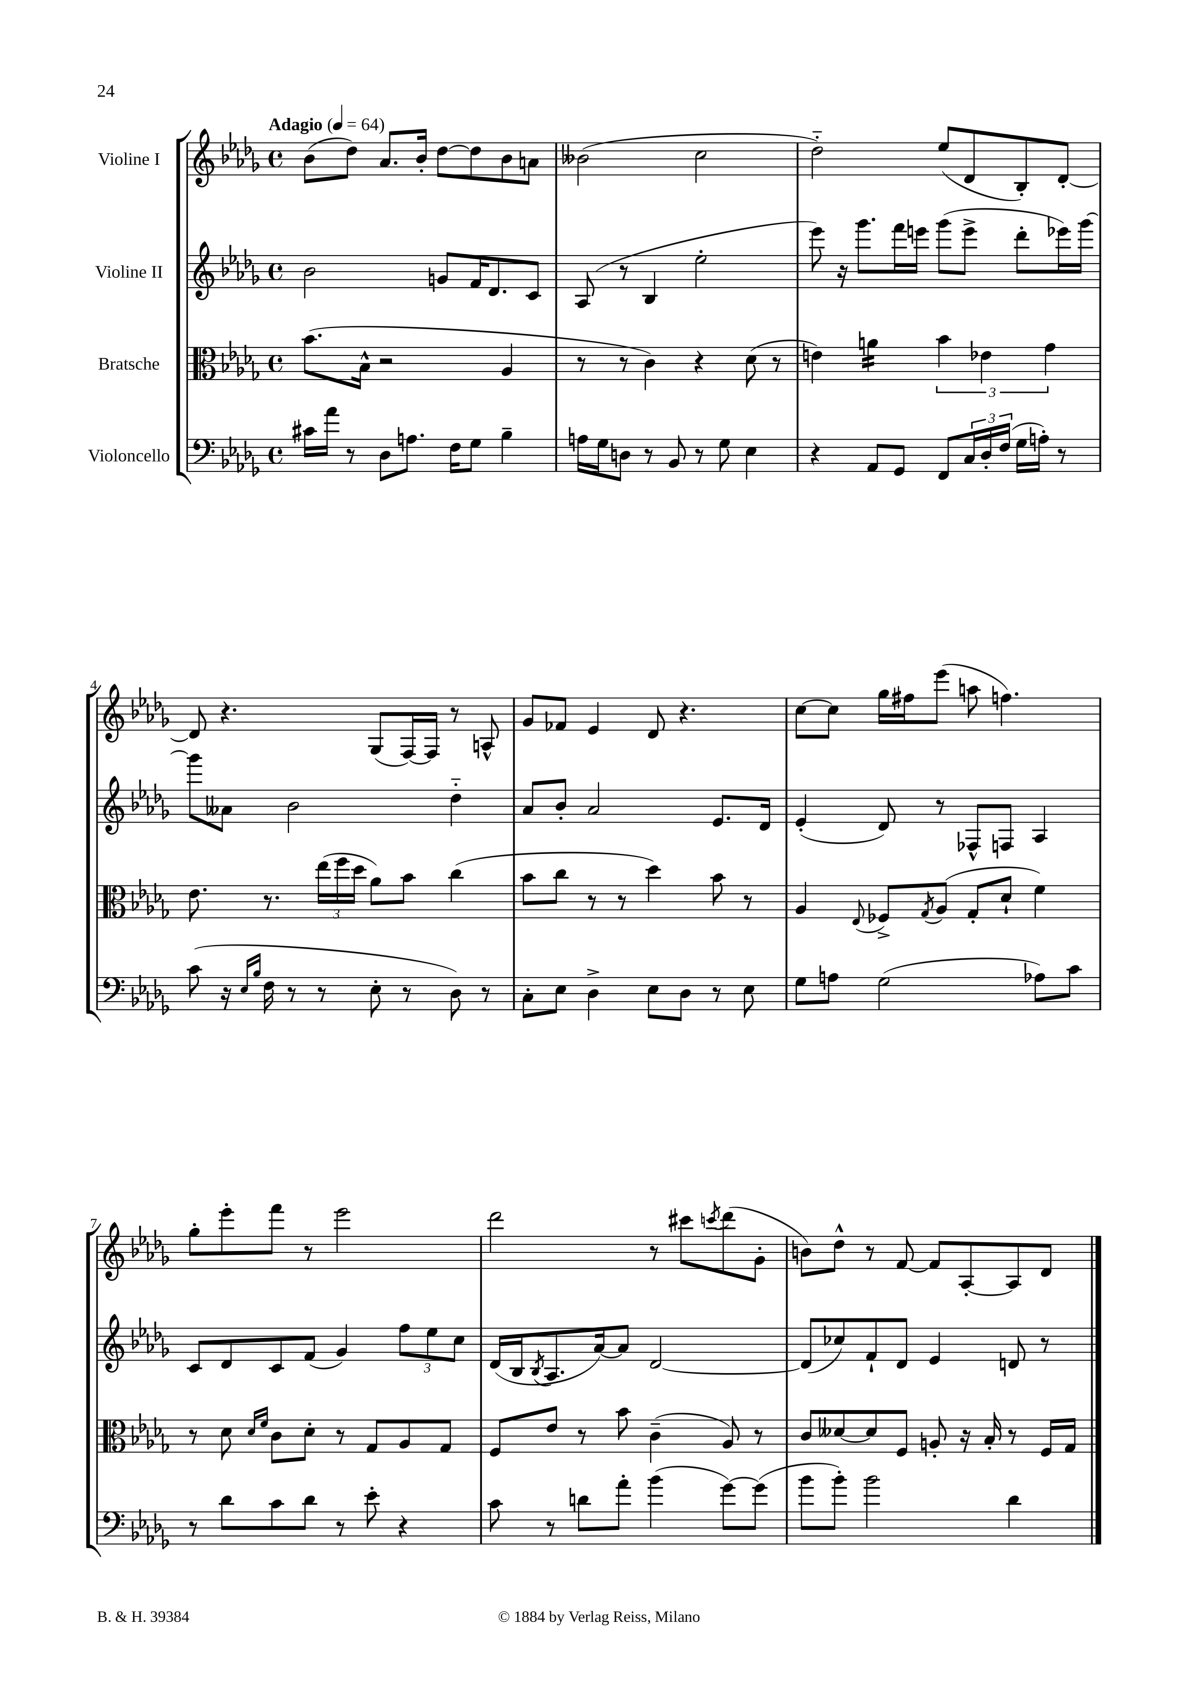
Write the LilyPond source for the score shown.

<<
\new StaffGroup <<
\new Staff = "s0" \with { instrumentName = "Violine I" } {
    \clef treble \key des \major \defaultTimeSignature \time 4/4 \tempo "Adagio" 4 = 64
    bes'8( des''8) aes'8. bes'16-. des''8~ des''8 bes'8 a'8 |
    beses'2( c''2 |
    des''2-_) ees''8( des'8 bes8-.) des'8~-. |
    des'8 r4. ges8( f16~) f16 r8 a8-^ |
    ges'8 fes'8 ees'4 des'8 r4. |
    c''8~ c''8 ges''16 fis''16 ees'''8( a''8 f''4.) |
    ges''8-. ees'''8-. f'''8 r8 ees'''2 |
    des'''2 r8 cis'''8 \acciaccatura { c'''8 } des'''8( ges'8-. |
    b'8) des''8-^ r8 f'8~ f'8 aes8~-. aes8 des'8 \bar "|." |
}
\new Staff = "s1" \with { instrumentName = "Violine II" } {
    \clef treble \key des \major \defaultTimeSignature \time 4/4
    bes'2 g'8 f'16 des'8. c'8 |
    aes8( r8 bes4 ees''2-. |
    ees'''8) r16 ges'''8. f'''16 e'''16 ges'''8( e'''8-> des'''8-. ees'''16) ges'''16~ |
    ges'''8 aeses'8 bes'2 des''4-_ |
    aes'8 bes'8-. aes'2 ees'8. des'16 |
    ees'4-.( des'8) r8 fes8-^ f8 aes4 |
    c'8 des'8 c'8 f'8( ges'4) \tuplet 3/2 { f''8 ees''8 c''8 } |
    des'16( bes16 \acciaccatura { bes8 } aes8. aes'16~) aes'8 des'2~ |
    des'8( ces''8) f'8-! des'8 ees'4 d'8 r8 \bar "|." |
}
\new Staff = "s2" \with { instrumentName = "Bratsche" } {
    \clef alto \key des \major \defaultTimeSignature \time 4/4
    bes'8.( bes16-^ r2 aes4 |
    r8 r8 c'4) r4 des'8( r8 |
    e'4) a'4:16 \tuplet 3/2 { bes'4 ees'4 ges'4 } |
    ees'8. r8. \tuplet 3/2 { ees''16( f''16 des''16 } aes'8) bes'8 c''4( |
    bes'8 c''8 r8 r8 des''4) bes'8 r8 |
    aes4 \appoggiatura { ees8 } fes8-> \acciaccatura { ges8 } aes8( ges8-. des'8-! f'4) |
    r8 des'8 \grace { des'16 f'16 } c'8 des'8-. r8 ges8 aes8 ges8 |
    f8 ees'8 r8 bes'8 c'4--( aes8) r8 |
    c'8 deses'8~ deses'8 f8 a8-. r16 bes16-. r8 f16 ges16 \bar "|." |
}
\new Staff = "s3" \with { instrumentName = "Violoncello" } {
    \clef bass \key des \major \defaultTimeSignature \time 4/4
    cis'16 aes'16 r8 des8 a8. f16 ges8 bes4-- |
    a16 ges16 d8 r8 bes,8 r8 ges8 ees4 |
    r4 aes,8 ges,8 f,8 \tuplet 3/2 { c16 des16-. f16( } ges16 a16-.) r8 |
    c'8( r16 \grace { ees16 bes16 } f16 r8 r8 ees8-. r8 des8) r8 |
    c8-. ees8 des4-> ees8 des8 r8 ees8 |
    ges8 a8 ges2( aes8) c'8 |
    r8 des'8 c'8 des'8 r8 ees'8-. r4 |
    c'8 r8 d'8 aes'8-. bes'4( ges'8~) ges'8( |
    bes'8 bes'8-.) bes'2 des'4 \bar "|." |
}
>>
>>
